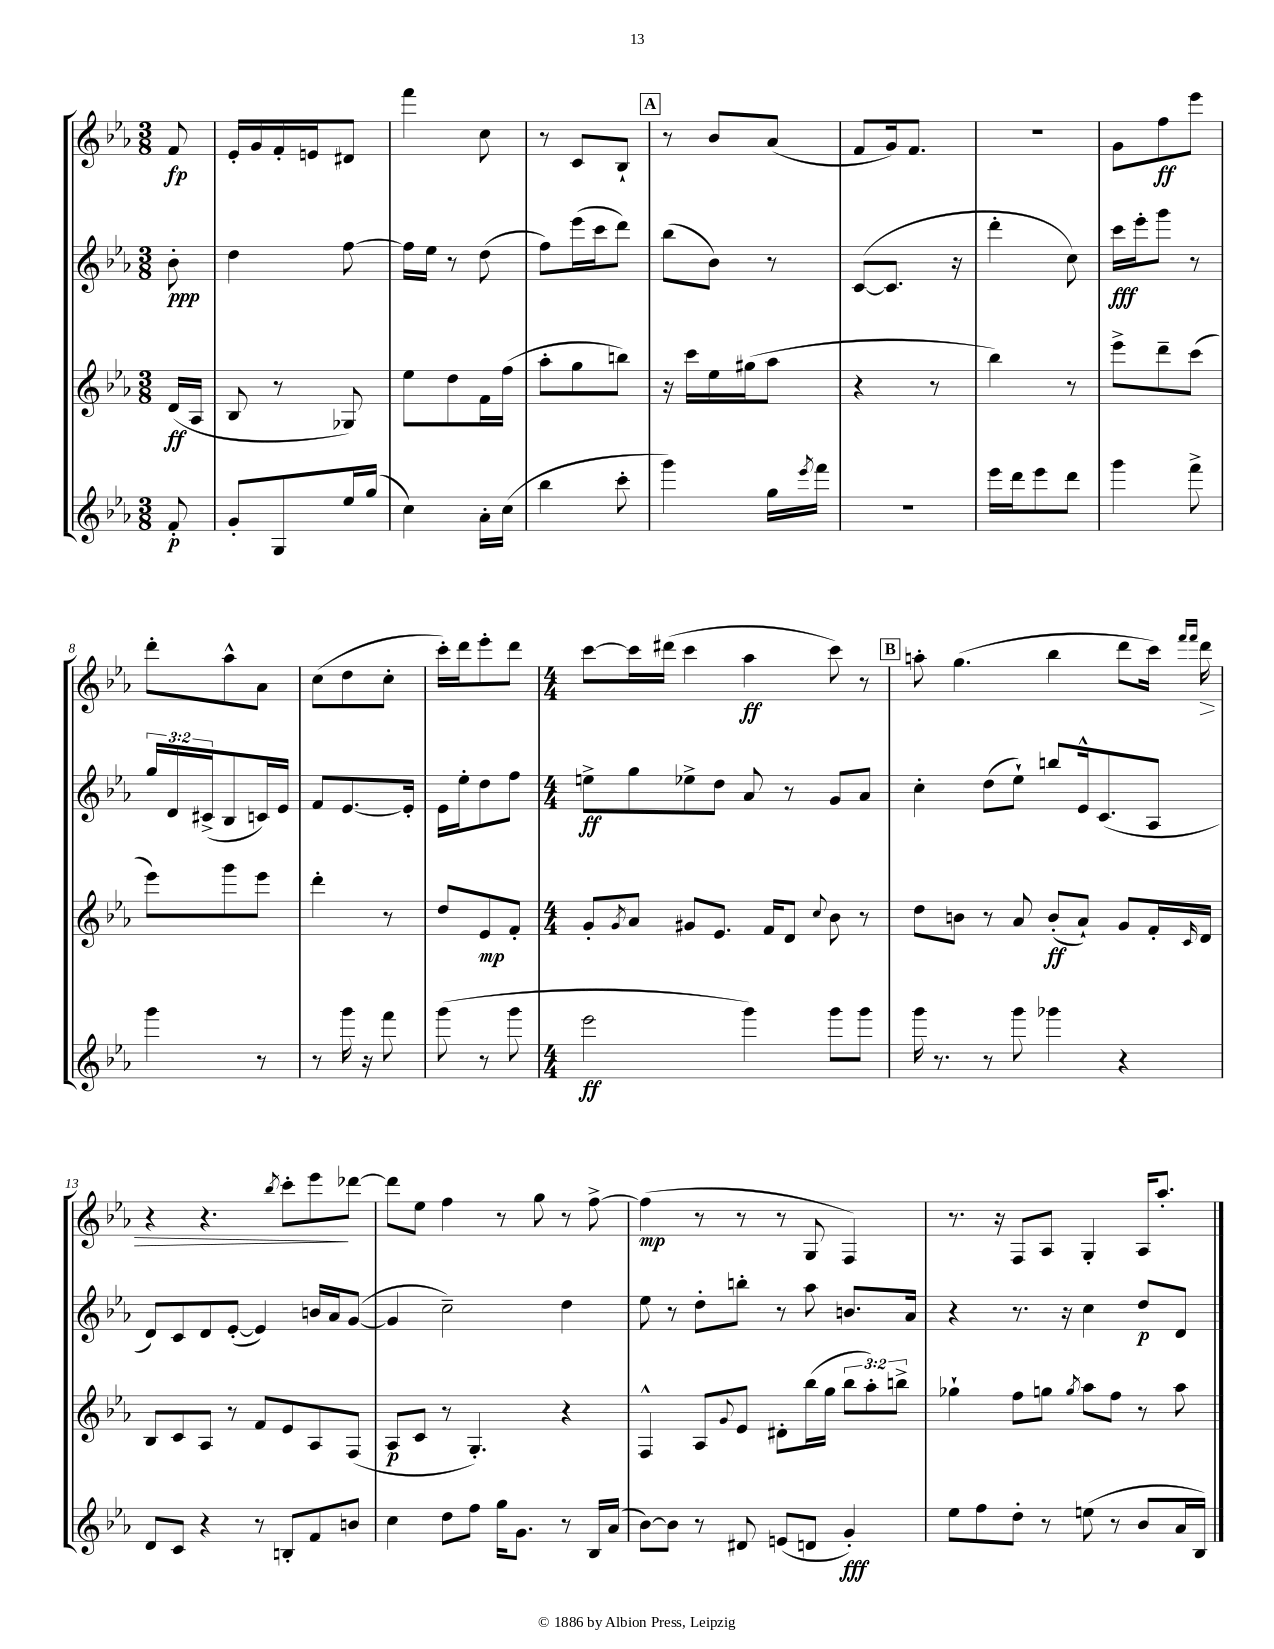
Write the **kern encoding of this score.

**kern	**kern	**kern	**kern
*staff4	*staff3	*staff2	*staff1
*clefG2	*clefG2	*clefG2	*clefG2
*k[b-e-a-]	*k[b-e-a-]	*k[b-e-a-]	*k[b-e-a-]
*M3/8	*M3/8	*M3/8	*M3/8
8f'	(16d	8b-'	8f
.	16A-	.	.
=	=	=	=
8g'	8B-	4dd	16e-'
.	.	.	16g
8G	8r	.	16f'
.	.	.	16e
16ee-	8G-)	[8ff	8d#
(16gg	.	.	.
=	=	=	=
4cc)	8ee-	16ff]	4fff
.	.	16ee-	.
.	8dd	8r	.
16a-'	16f	(8dd	8cc
(16cc	(16ff	.	.
=	=	=	=
4bb-	8aa-'	8ff)	8r
.	8gg	(16eee-	8c
.	.	16ccc	.
8ccc'	8bb)	8ddd)	8B-`
=	=	=	=
4ggg)	16r	(8bb-	8r
.	16ccc	.	.
.	16ee-	8b-)	8b-
.	(16gg#	.	.
16gg	8aa-	8r	(8a-
8qeee-	.	.	.
16fff	.	.	.
=	=	=	=
4.r	4r	([8c	8f
.	.	8.c]	16g)
.	.	.	8.f
.	8r	.	.
.	.	16r	.
=	=	=	=
16eee-	4bb-)	4ddd'	4.r
16ddd	.	.	.
8eee-	.	.	.
8ddd	8r	8cc)	.
=	=	=	=
4ggg	8eee-^	16ccc	8g
.	.	16eee-'	.
.	8ddd~	8ggg	8ff
8fff^	(8ccc	8r	8eee-
=	=	=	=
4ggg	8eee-)	24gg	8ddd'
.	.	24d	.
.	.	(24c#^	.
.	8ggg	8B-	8aa-^^
8r	8eee-	16c)	8a-
.	.	16e-	.
=	=	=	=
8r	4ddd'	8f	(8cc
16ggg	.	[8.e-	8dd
16r	.	.	.
8fff	8r	.	8cc'
.	.	16e-']	.
=	=	=	=
(8ggg	8dd	16e-	16ccc')
.	.	16ee-'	16ddd
8r	8e-	8dd	8eee-'
8ggg	8f'	8ff	8ddd
=	=	=	=
*M4/4	*M4/4	*M4/4	*M4/4
2eee-	8g'	8ee^	[8ccc
.	8qg	.	.
.	8a-	8gg	16ccc]
.	.	.	(16ddd#
.	8g#	8ee-^	4ccc
.	8.e-	8dd	.
4ggg)	.	8a-	4aa-
.	16f	.	.
.	8d	8r	.
.	8qqcc	.	.
8ggg	8b-	8g	8ccc)
8ggg	8r	8a-	8r
=	=	=	=
16ggg	8dd	4cc'	8aa'
8.r	.	.	.
.	8b	.	(4.gg
8r	8r	(8dd	.
8ggg	8a-	8ee-`)	.
4ggg-	(8b'	8bb	4bb-
.	8a-`)	16e-^^	.
.	.	(8.c	.
4r	8g	.	8ddd
.	16f'	8A-	16ccc)
.	.	.	16qqfff
.	16qqc	.	16qqfff
.	16d	.	16ddd
=	=	=	=
8d	8B-	8d)	4r
8c	8c	8c	.
4r	8A-	8d	4.r
.	8r	([8e-'	.
8r	8f	4e-])	.
.	.	.	8qbb-
8B'	8e-	.	8ccc'
8f	8A-	16b	8eee-
.	.	16a-	.
8b	(8F	([8g	[8ddd-
=	=	=	=
4cc	8A-	4g]	8ddd-]
.	8c	.	8ee-
8dd	8r	2cc~)	4ff
8ff	4.G')	.	.
16gg	.	.	8r
8.g	.	.	.
.	.	.	8gg
8r	4r	4dd	8r
16B-	.	.	[8ff^
(16a-	.	.	.
=	=	=	=
[8b-)	4F^^	8ee-	(4ff]
8b-]	.	8r	.
8r	8A-	8dd'	8r
.	8qqg	.	.
8d#	8e-	8bb'	8r
(8e	8d#'	8r	8r
8d	(16bb-	8aa-	8G
.	16gg	.	.
4g')	12bb-	8.b	4F)
.	12aa-')	.	.
.	12bb^	.	.
.	.	16a-	.
=	=	=	=
8ee-	4gg-`	4r	8.r
8ff	.	.	.
.	.	.	16r
8dd'	8ff	8.r	8F
8r	8gg	.	8A-
.	.	16r	.
.	8qgg	.	.
(8ee	8aa-	4cc	4G'
8r	8ff	.	.
8b-	8r	8dd	16A-
.	.	.	8.aa-'
16a-	8aa-	8d	.
16B-)	.	.	.
==	==	==	==
*-	*-	*-	*-
